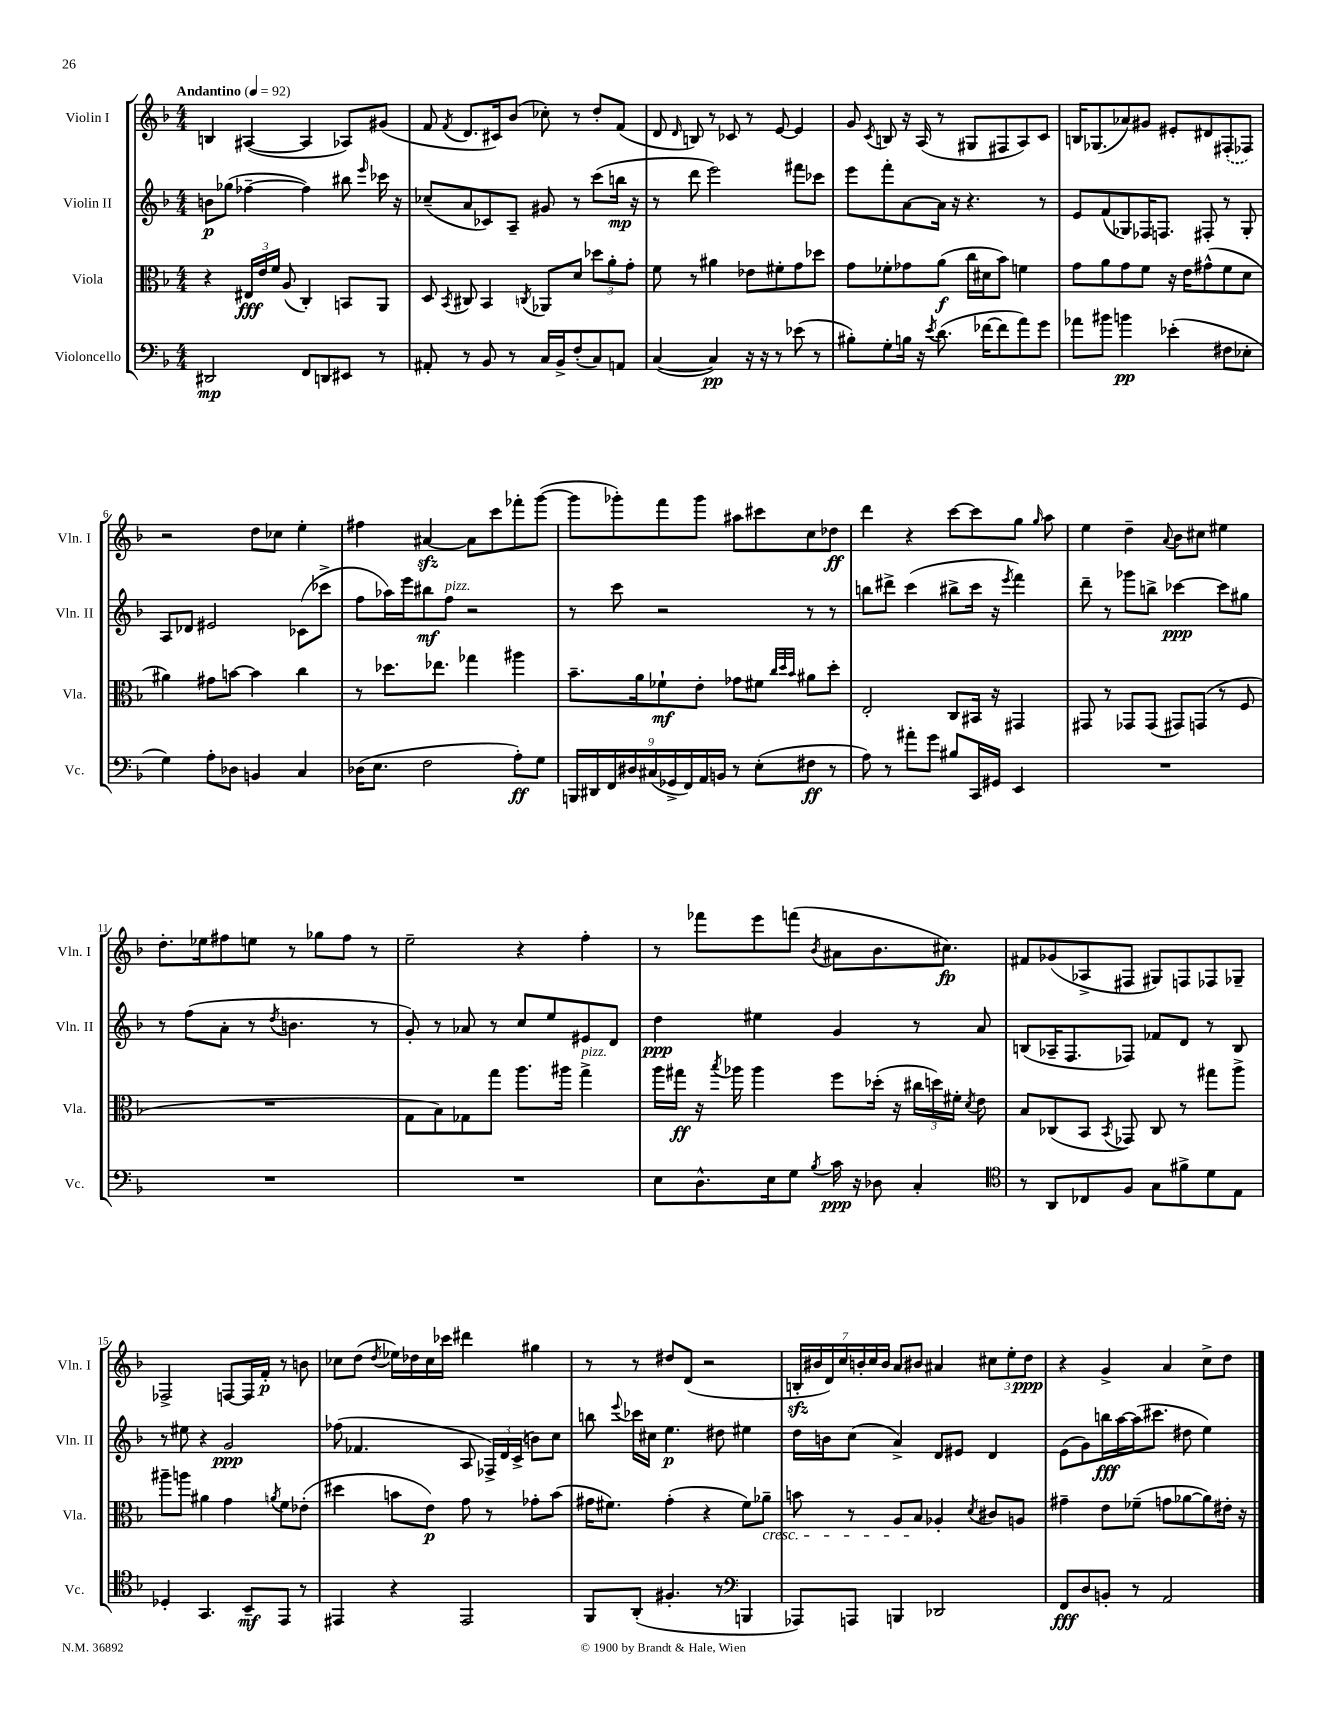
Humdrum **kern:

**kern	**kern	**kern	**kern
*staff4	*staff3	*staff2	*staff1
*clefF4	*clefC3	*clefG2	*clefG2
*k[b-]	*k[b-]	*k[b-]	*k[b-]
*M4/4	*M4/4	*M4/4	*M4/4
*MM92	*MM92	*MM92	*MM92
2DD#	4r	8b	4B
.	.	(8gg-	.
.	24E#	[4ff-~	([4A#
.	24e	.	.
.	24f	.	.
.	(8A	.	.
8FF	4C')	4ff-])	4A#]
8DD	.	.	.
8EE#	8BB	8bb#	8A-)
.	.	16qqeee	.
8r	8AA	16ccc-	(8g#
.	.	16r	.
=	=	=	=
8AA#'	8D	(8cc-~	8f
.	8qBB-	.	8qf
8r	8C#	8a	8.d
8BB-	4BB-	8c-)	.
.	.	.	16c#)
8r	.	8A~	(8b-
.	8qC	.	.
16C	8AA-	8g#	8cc-')
16BB-^	.	.	.
(8F'	8d	8r	8r
8C)	12dd-	(8ccc	8dd'
.	12a'	.	.
8AA	.	16bb	(8f
.	12g'	.	.
.	.	16r	.
=	=	=	=
([4C	8f	8r	8d
.	.	.	16qqd
.	8r	8ddd	8B)
4C])	4a#	2eee)	8r
.	.	.	8c-
16r	8e-	.	8r
16r	.	.	.
8r	8f#'	.	[8e
(8e-	8g	8fff#	4e]
8r	8dd-	8ccc-	.
=	=	=	=
8B#')	8g	8eee	8g
.	.	.	8qc
8G'	8f-'	8fff'	8B
16B	8g-	[8a	16r
16r	.	.	(16A
8qe	.	.	.
(8.d	(8a	16a]	8r
.	.	16r	.
.	16cc	4.r	8G#
[16f-	16d#	.	.
8f-]	8b-)	.	8F#
8a)	4f	.	8A)
8g	.	8r	8c
=	=	=	=
8a-	8g	8e	16B
.	.	.	(8.G-
8b#	8a	(8f	.
4b	8g	8G-)	8a-)
.	8f	16F-	8g#
.	.	8.F	.
(4e-'	16r	.	8e#'
.	16e	.	.
.	(8g#^^	8F#'	8d#
8F#	8f	8r	(8F#'
8E-'	8d	8G-'	8F-)
=	=	=	=
4G)	4a#)	8A	2r
.	.	8d-	.
8A'	8g#	2e#	.
8D-	[8b	.	.
4BB	4b]	.	8dd
.	.	.	8cc-
4C	4cc	(8c-	4ee'
.	.	8ccc-^	.
=	=	=	=
(16D-	8r	8ff	4ff#
8.E	.	.	.
.	8.dd-	16aa-)	.
.	.	16eee	.
2F	.	8bb#	[4a#
.	8.ee-	.	.
.	.	8ff	.
.	4gg-	2r	8a#]
.	.	.	8ccc
8A')	4aa#	.	8fff-'
8G	.	.	([8ggg
=	=	=	=
18BBB	8.b-~	8r	8ggg]
18DD#	.	.	.
18FF	.	.	.
.	.	8ccc	8ggg-')
18D#	.	.	.
.	16a	.	.
(18C#	.	.	.
.	8f-`	2r	8fff
18GG-^	.	.	.
18FF)	.	.	.
.	8e'	.	8ggg-
18AA	.	.	.
18BB	.	.	.
8r	8g-	.	8aa#
(8E'	8f#	.	8ccc#
.	32qqcc	.	.
.	32qqdd	.	.
.	32qqb-	.	.
8F#	8a#	8r	8cc
8r	8dd'	8r	8dd-
=	=	=	=
8A)	2E'	8bb	4ddd
8r	.	8ddd#^	.
8a#'	.	(4ccc	4r
8g	.	.	.
8B#	8C	8bb#^	[8ccc
16CC	16BB#	16ccc	8ccc]
16GG#	16r	16r	.
.	.	8qeee	.
4EE	4GG#	4fff)	8gg
.	.	.	16qqgg
.	.	.	8aa
=	=	=	=
1r	8GG#	8ddd~	4ee
.	8r	8r	.
.	8GG-	8ggg-	4dd~
.	(8GG-	8bb^	.
.	.	.	8qqa
.	8GG#)	[4ccc-	8b-
.	(8GG	.	8cc#
.	8r	8ccc-]	4ee#
.	8F	8gg#	.
=	=	=	=
1r	1r	8r	8.dd'
.	.	(8ff	.
.	.	.	16ee-
.	.	8a'	8ff#
.	.	8r	8ee
.	.	8qdd	.
.	.	4.b	8r
.	.	.	8gg-
.	.	.	8ff#
.	.	8r	8r
=	=	=	=
1r	8G	8g')	2ee~
.	8B-)	8r	.
.	8G-	8a-	.
.	8gg	8r	.
.	8.aa	8cc	4r
.	.	8ee	.
.	16aa#	.	.
.	4gg^	8e#	4ff'
.	.	8d	.
=	=	=	=
8E	16aa	4dd	8r
.	16gg#	.	.
8.D^^	16r	.	8fff-
.	8qbb-	.	.
.	16aa-	.	.
.	4aa-	4ee#	8eee
16E	.	.	.
8G	.	.	(8fff
8qB-	.	.	8qb-
16c	8ff	4g	8a#
16r	.	.	.
8D-	(16dd-'	.	8.b-
.	16r	.	.
4C'	24cc#	8r	.
.	24dd)	.	.
.	.	.	8.cc#)
.	24f#'	.	.
.	8qd	.	.
.	8e	8a	.
=	=	=	=
*clefC4	*	*	*
8r	8B-	(8B	8f#
8AA	(8C-	16A-~	(8g-
.	.	8.F	.
8C-	8BB-	.	8A-^
.	8qBB-	.	.
8F	8GG-)	8F-)	8F#
8G	8C-	8f-	8G#)
8f#^	8r	8d	8F
8d	8gg#	8r	8F-
8E	8aa^	8B	8G-~
=	=	=	=
4D-'	8aa#~	8r	2F-^
.	8aa	8ee#	.
4.GG	4a#	4r	.
.	4g	2g	[8F
8BB-~	.	.	16F]
.	.	.	16f'
.	8qa	.	.
8EE	8f	.	8r
8r	(8e-'	.	8b
=	=	=	=
4EE#	4dd#	(8ff-	8cc-
.	.	4.f-	(8dd
.	.	.	8qdd
4r	8b	.	16ee-)
.	.	.	16dd-
.	8e)	.	16cc-
.	.	.	16ccc-
2EE#	8g	8A	4ddd#
.	8r	24F-^)	.
.	.	24d	.
.	.	(24c^	.
.	8g-'	8b)	4gg#
.	(8b	8cc	.
=	=	=	=
8FF	16g#	8bb	8r
.	8.f#)	.	.
.	.	8qqeee	.
(8AA'	.	16ccc-	8r
.	.	16cc#	.
4.F#'	(4g#'	4.ee	8dd#
.	.	.	(8d
.	4r	.	2r
8r	.	8dd#	.
*clefF4	*	*	*
4BBB	8f#)	4ee#	.
.	8a-~	.	.
=	=	=	=
8AAA-)	8b	16dd	28B'
.	.	.	28b#
.	.	16b	.
.	.	.	28d)
.	.	.	28cc
8AAA	8r	(8cc	.
.	.	.	28b'
.	.	.	28cc
.	.	.	28b
4BBB	8A	4a^)	8a
.	8B-	.	8b#
2DD-	4A-'	8d	4a#
.	.	8e#	.
.	8qd	.	.
.	8c#	4d	12cc#
.	.	.	12ee'
.	8A	.	.
.	.	.	12dd
=	=	=	=
8FF	4g#~	(8e	4r
8D	.	8g)	.
8BB'	8e	16bb	4g^
.	.	[16aa	.
8r	(8f-~	(16aa]	.
.	.	8.ccc#	.
2AA	8g	.	4a
.	[8a-	8dd#	.
.	8a-])	4ee)	8cc^
.	16e#'	.	8dd
.	16r	.	.
==	==	==	==
*-	*-	*-	*-
